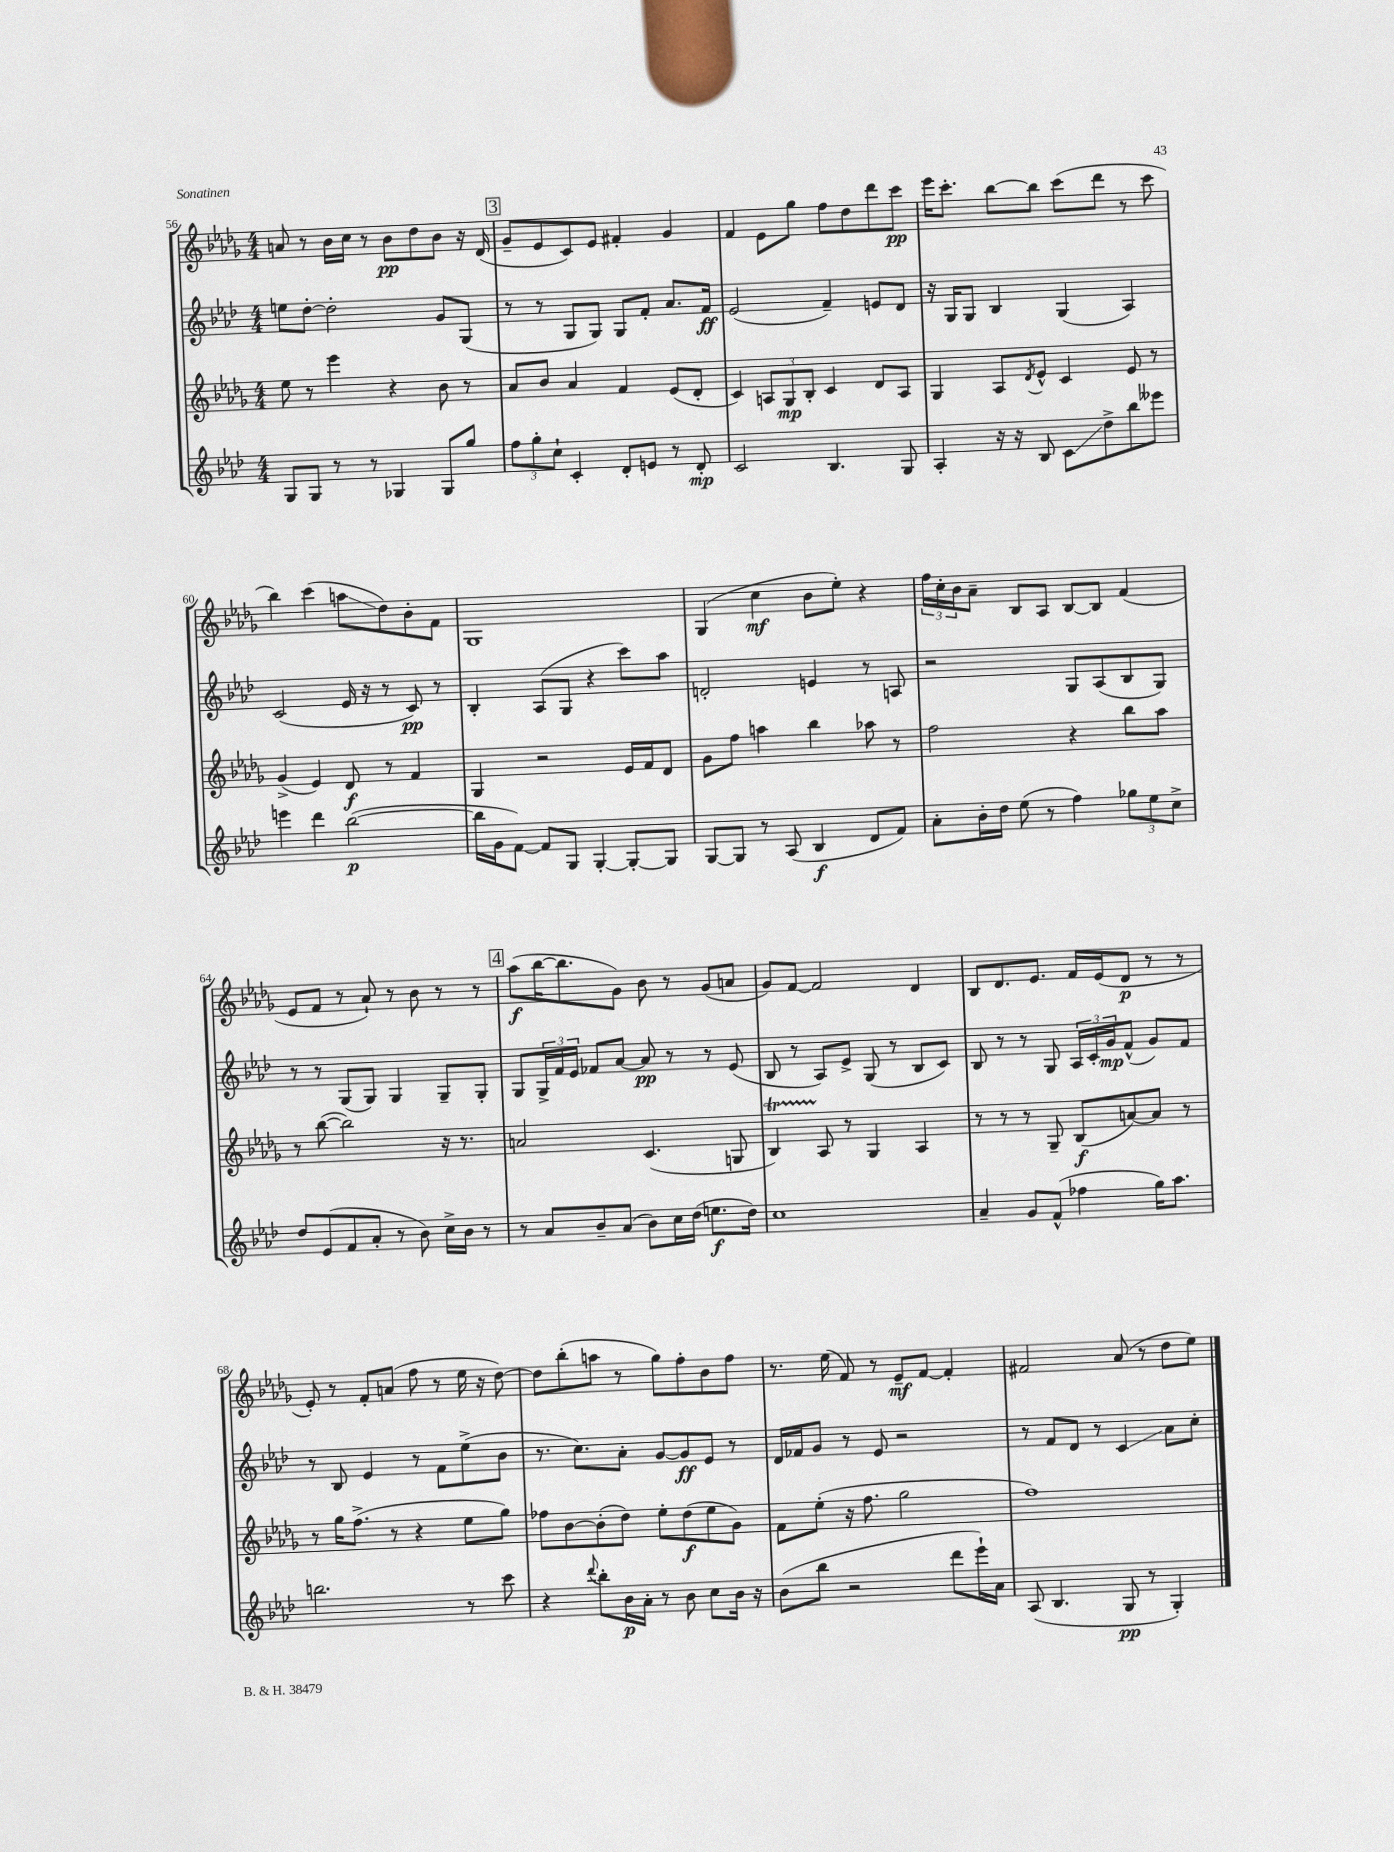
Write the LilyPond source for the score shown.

<<
\new StaffGroup <<
\new Staff = "s0" {
    \clef treble \key des \major \numericTimeSignature \time 4/4
    a'8 r8 bes'16 c''16 r8 bes'8\pp des''8 bes'8 r16 des'16( |
    \mark \markup { \box "3" } ges'8-- ees'8 c'8) ees'8 fis'4-. ges'4 |
    f'4 ees'8 ges''8 f''8 des''8 des'''8 c'''8\pp |
    ees'''16 c'''8.-. bes''8~ bes''8 c'''8( des'''8 r8 c'''8 |
    bes''4) c'''4( a''8\glissando des''8) bes'8-. f'8 |
    ges1 |
    ges4( c''4\mf bes'8 ees''8-.) r4 |
    \tuplet 3/2 { f''16 c''16-. bes'16 } aes'8-- bes8 aes8 bes8~ bes8 f'4( |
    ees'8 f'8 r8 aes'8-!) r8 bes'8 r8 r8 |
    \mark \markup { \box "4" } aes''8\f( bes''16~ bes''8. ges'8) bes'8 r8 ges'8( a'8 |
    ges'8) f'8~ f'2 des'4 |
    bes8 des'8. ees'8. f'16 ees'16( des'8\p r8 r8 |
    ees'8-.) r8 f'8-. a'8( f''8 r8 ees''16 r16 des''8~) |
    des''8 bes''8-.( a''8 r8 ges''8) f''8-. bes'8 f''8 |
    r8. ees''16( f'8) r8 ees'8--\mf f'8~ f'4-. |
    fis'2 aes'8( r8 des''8 ees''8) \bar "|." |
}
\new Staff = "s1" {
    \clef treble \key aes \major \numericTimeSignature \time 4/4
    e''8 des''8~-. des''2-. g'8 g8( |
    \mark \markup { \box "3" } r8 r8 g8 g8) g8 f'8-. aes'8. f'16\ff |
    ees'2( f'4--) e'8 des'8 |
    r16 g16 g8 bes4 g4( aes4) |
    c'2( ees'16 r16 r8 c'8\pp) r8 |
    bes4-. aes8( g8 r4 c'''8) aes''8 |
    d'2-. e'4 r8 a8 |
    r2 g8 aes8( bes8 g8) |
    r8 r8 g8( g8) g4 g8-- g8-. |
    \mark \markup { \box "4" } g8 \tuplet 3/2 { g16-> f'16 ees'16 } fes'8 aes'8~ aes'8\pp r8 r8 ees'8( |
    bes8 r8 aes8) ees'8-> g8( r8 bes8 c'8) |
    bes8 r8 r8 g8 \tuplet 3/2 { aes16 c'16-. g'16\mp } f'8-^( g'8) f'8 |
    r8 bes8 ees'4 r8 f'8 ees''8->( bes'8 |
    r8. c''8.) aes'8-. g'8~ g'8\ff ees'8 r8 |
    des'16 fes'16 g'8 r8 ees'8 r2 |
    r8 f'8 des'8 r8 c'4\glissando aes'8 c''8-. \bar "|." |
}
\new Staff = "s2" {
    \clef treble \key des \major \numericTimeSignature \time 4/4
    ees''8 r8 ees'''4 r4 bes'8 r8 |
    \mark \markup { \box "3" } aes'8 bes'8 aes'4 f'4 ees'8( des'8-. |
    c'4) \tuplet 3/2 { a8 ges8\mp bes8-. } c'4 des'8 a8 |
    ges4 aes8 \acciaccatura { des'8 } ees'8-^ c'4 ees'8 r8 |
    ges'4->( ees'4) des'8\f r8 f'4 |
    ges4 r2 ees'16 f'16 des'8 |
    ges'8 f''8 a''4 bes''4 aes''8 r8 |
    f''2 r4 bes''8 aes''8 |
    r8 bes''8~( bes''2) r16 r8. |
    \mark \markup { \box "4" } a'2 c'4.( g8 |
    bes4\startTrillSpan) aes8\stopTrillSpan r8 ges4 aes4 |
    r8 r8 r8 ges8-- bes8\f( a'8~) a'8 r8 |
    r8 ges''16 f''8.->( r8 r4 ees''8 ges''8) |
    fes''8 bes'8~ bes'8-.( des''8) ees''8-. des''8\f( ees''8 ges'8) |
    f'8 ees''8-.( r16 f''8. ges''2 |
    f''1) \bar "|." |
}
\new Staff = "s3" {
    \clef treble \key aes \major \numericTimeSignature \time 4/4
    g8 g8 r8 r8 ges4 ges8 g''8 |
    \mark \markup { \box "3" } \tuplet 3/2 { f''8 g''8-. c''8-! } c'4-. des'8-. e'8 r8 des'8-.\mp |
    c'2 bes4. g8 |
    aes4-. r16 r16 bes8 c'8\glissando des''8-> bes''8 eeses'''8 |
    e'''4 des'''4 bes''2~\p( |
    bes''16 g'16 f'8~) f'8 g8 g4~-. g8~-. g8 |
    g8~ g8 r8 aes8( bes4\f des'8 f'8) |
    aes'8-. bes'16-. des''16 ees''8( r8 f''4) \tuplet 3/2 { ges''8 ees''8 c''8-> } |
    des''8 ees'8( f'8 aes'8-. r8 bes'8) c''16-> bes'16 r8 |
    \mark \markup { \box "4" } r8 aes'8 bes'8-- aes'8( bes'8) c''16 des''16( e''8.\f des''16) |
    c''1 |
    aes'4-- g'8 f'8-^( fes''4 g''16) aes''8. |
    b''2. r8 c'''8 |
    r4 \appoggiatura { des'''8 } bes''8-. bes'16\p aes'16-. r8 bes'8 c''8 bes'16 r16 |
    bes'8( bes''8 r2 des'''8 ees'''16-!) aes'16 |
    aes8( bes4. g8\pp r8 g4-.) \bar "|." |
}
>>
>>
\layout { \context { \Score currentBarNumber = #56 } }
